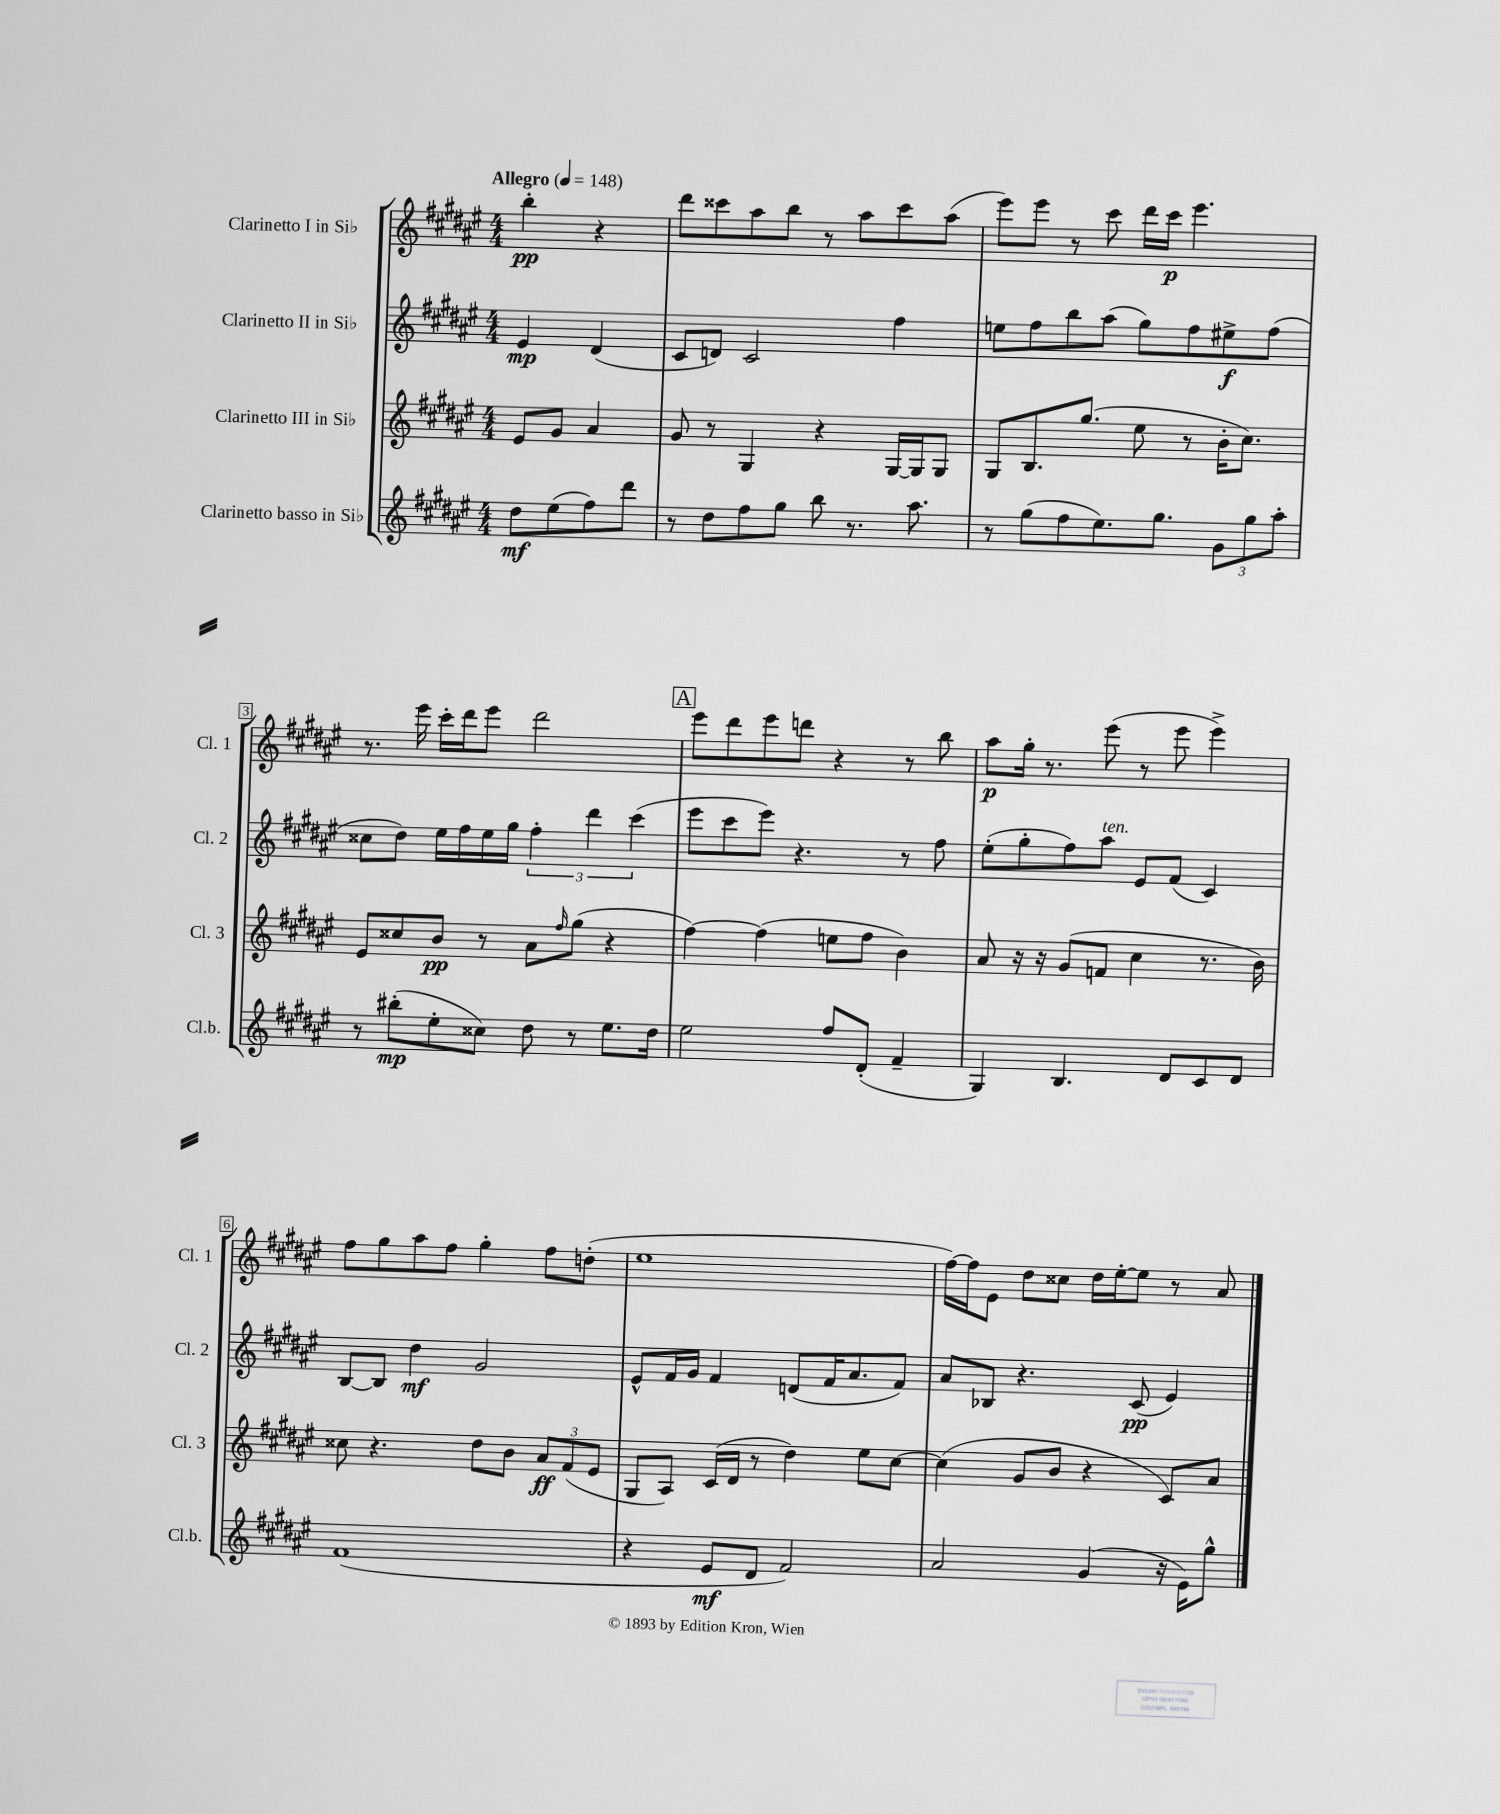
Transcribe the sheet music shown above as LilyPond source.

<<
\new StaffGroup <<
\new Staff = "s0" \with { instrumentName = "Clarinetto I in Sib" shortInstrumentName = "Cl. 1" } {
    \clef treble \key fis \major \numericTimeSignature \time 4/4 \partial 2 \tempo "Allegro" 4 = 148
    b''4-.\pp r4 |
    dis'''8 cisis'''8 ais''8 b''8 r8 ais''8 cisis'''8 ais''8( |
    eis'''8) eis'''8 r8 cis'''8 dis'''16 cis'''16\p eis'''4. |
    r8. eis'''16 cis'''16-. dis'''16 eis'''8 dis'''2 |
    \mark \markup { \box "A" } eis'''8 dis'''8 eis'''8 d'''8 r4 r8 b''8 |
    ais''8\p gis''16-. r8. eis'''8( r8 eis'''8 eis'''4->) |
    fis''8 gis''8 ais''8 fis''8 gis''4-. fis''8 d''8-.( |
    eis''1 |
    fis''16~) fis''16 eis'8 dis''8 cisis''8 dis''16 eis''16~-. eis''8 r8 ais'8 \bar "|." |
}
\new Staff = "s1" \with { instrumentName = "Clarinetto II in Sib" shortInstrumentName = "Cl. 2" } {
    \clef treble \key fis \major \numericTimeSignature \time 4/4 \partial 2
    eis'4\mp dis'4( |
    cis'8 d'8) cis'2 fis''4 |
    e''8 fis''8 b''8 ais''8( gis''8) fis''8 eis''8->\f fis''8( |
    cisis''8 dis''8) eis''16 fis''16 eis''16 gis''16 \tuplet 3/2 { fis''4-. dis'''4 cis'''4( } |
    \mark \markup { \box "A" } eis'''8 cis'''8 eis'''8) r4. r8 fis''8 |
    eis''8-.( gis''8-. fis''8) ais''8^\markup { \italic "ten." } eis'8 fis'8( cis'4) |
    b8~ b8 dis''4\mf gis'2 |
    eis'8-^ fis'16 gis'16 fis'4 d'8( fis'16 ais'8. fis'8) |
    ais'8 bes8 r4. cis'8\pp( eis'4) \bar "|." |
}
\new Staff = "s2" \with { instrumentName = "Clarinetto III in Sib" shortInstrumentName = "Cl. 3" } {
    \clef treble \key fis \major \numericTimeSignature \time 4/4 \partial 2
    eis'8 gis'8 ais'4 |
    gis'8 r8 gis4 r4 gis16~ gis16 gis8 |
    gis8 b8. gis''8.( eis''8 r8 b'16-. cis''8.) |
    eis'8 cisis''8 b'8\pp r8 ais'8 \grace { fis''16 } gis''8( r4 |
    \mark \markup { \box "A" } fis''4~) fis''4( e''8 fis''8 b'4) |
    ais'8 r16 r16 gis'8( f'8 cis''4 r8. b'16) |
    cisis''8 r4. dis''8 b'8 \tuplet 3/2 { ais'8\ff fis'8( eis'8 } |
    gis8 ais8) cis'16( dis'16 r8 dis''4) eis''8 cis''8~ |
    cis''4( gis'8 b'8 r4 cis'8) ais'8 \bar "|." |
}
\new Staff = "s3" \with { instrumentName = "Clarinetto basso in Sib" shortInstrumentName = "Cl.b." } {
    \clef treble \key fis \major \numericTimeSignature \time 4/4 \partial 2
    dis''8\mf eis''8( fis''8) dis'''8 |
    r8 dis''8 fis''8 gis''8 b''8 r8. ais''8. |
    r8 gis''8( fis''8 eis''8.) gis''8. \tuplet 3/2 { gis'8 gis''8 ais''8-. } |
    r8 bis''8-.\mp( eis''8-. cisis''8) dis''8 r8 eis''8. dis''16 |
    \mark \markup { \box "A" } eis''2 fis''8 dis'8-.( fis'4-- |
    gis4) b4. dis'8 cis'8 dis'8 |
    fis'1( |
    r4 eis'8\mf dis'8 fis'2) |
    ais'2 gis'4( r16 eis'16) gis''8-^ \bar "|." |
}
>>
>>
\layout { \context { \Score \override BarNumber.stencil = #(make-stencil-boxer 0.1 0.3 ly:text-interface::print) } }
